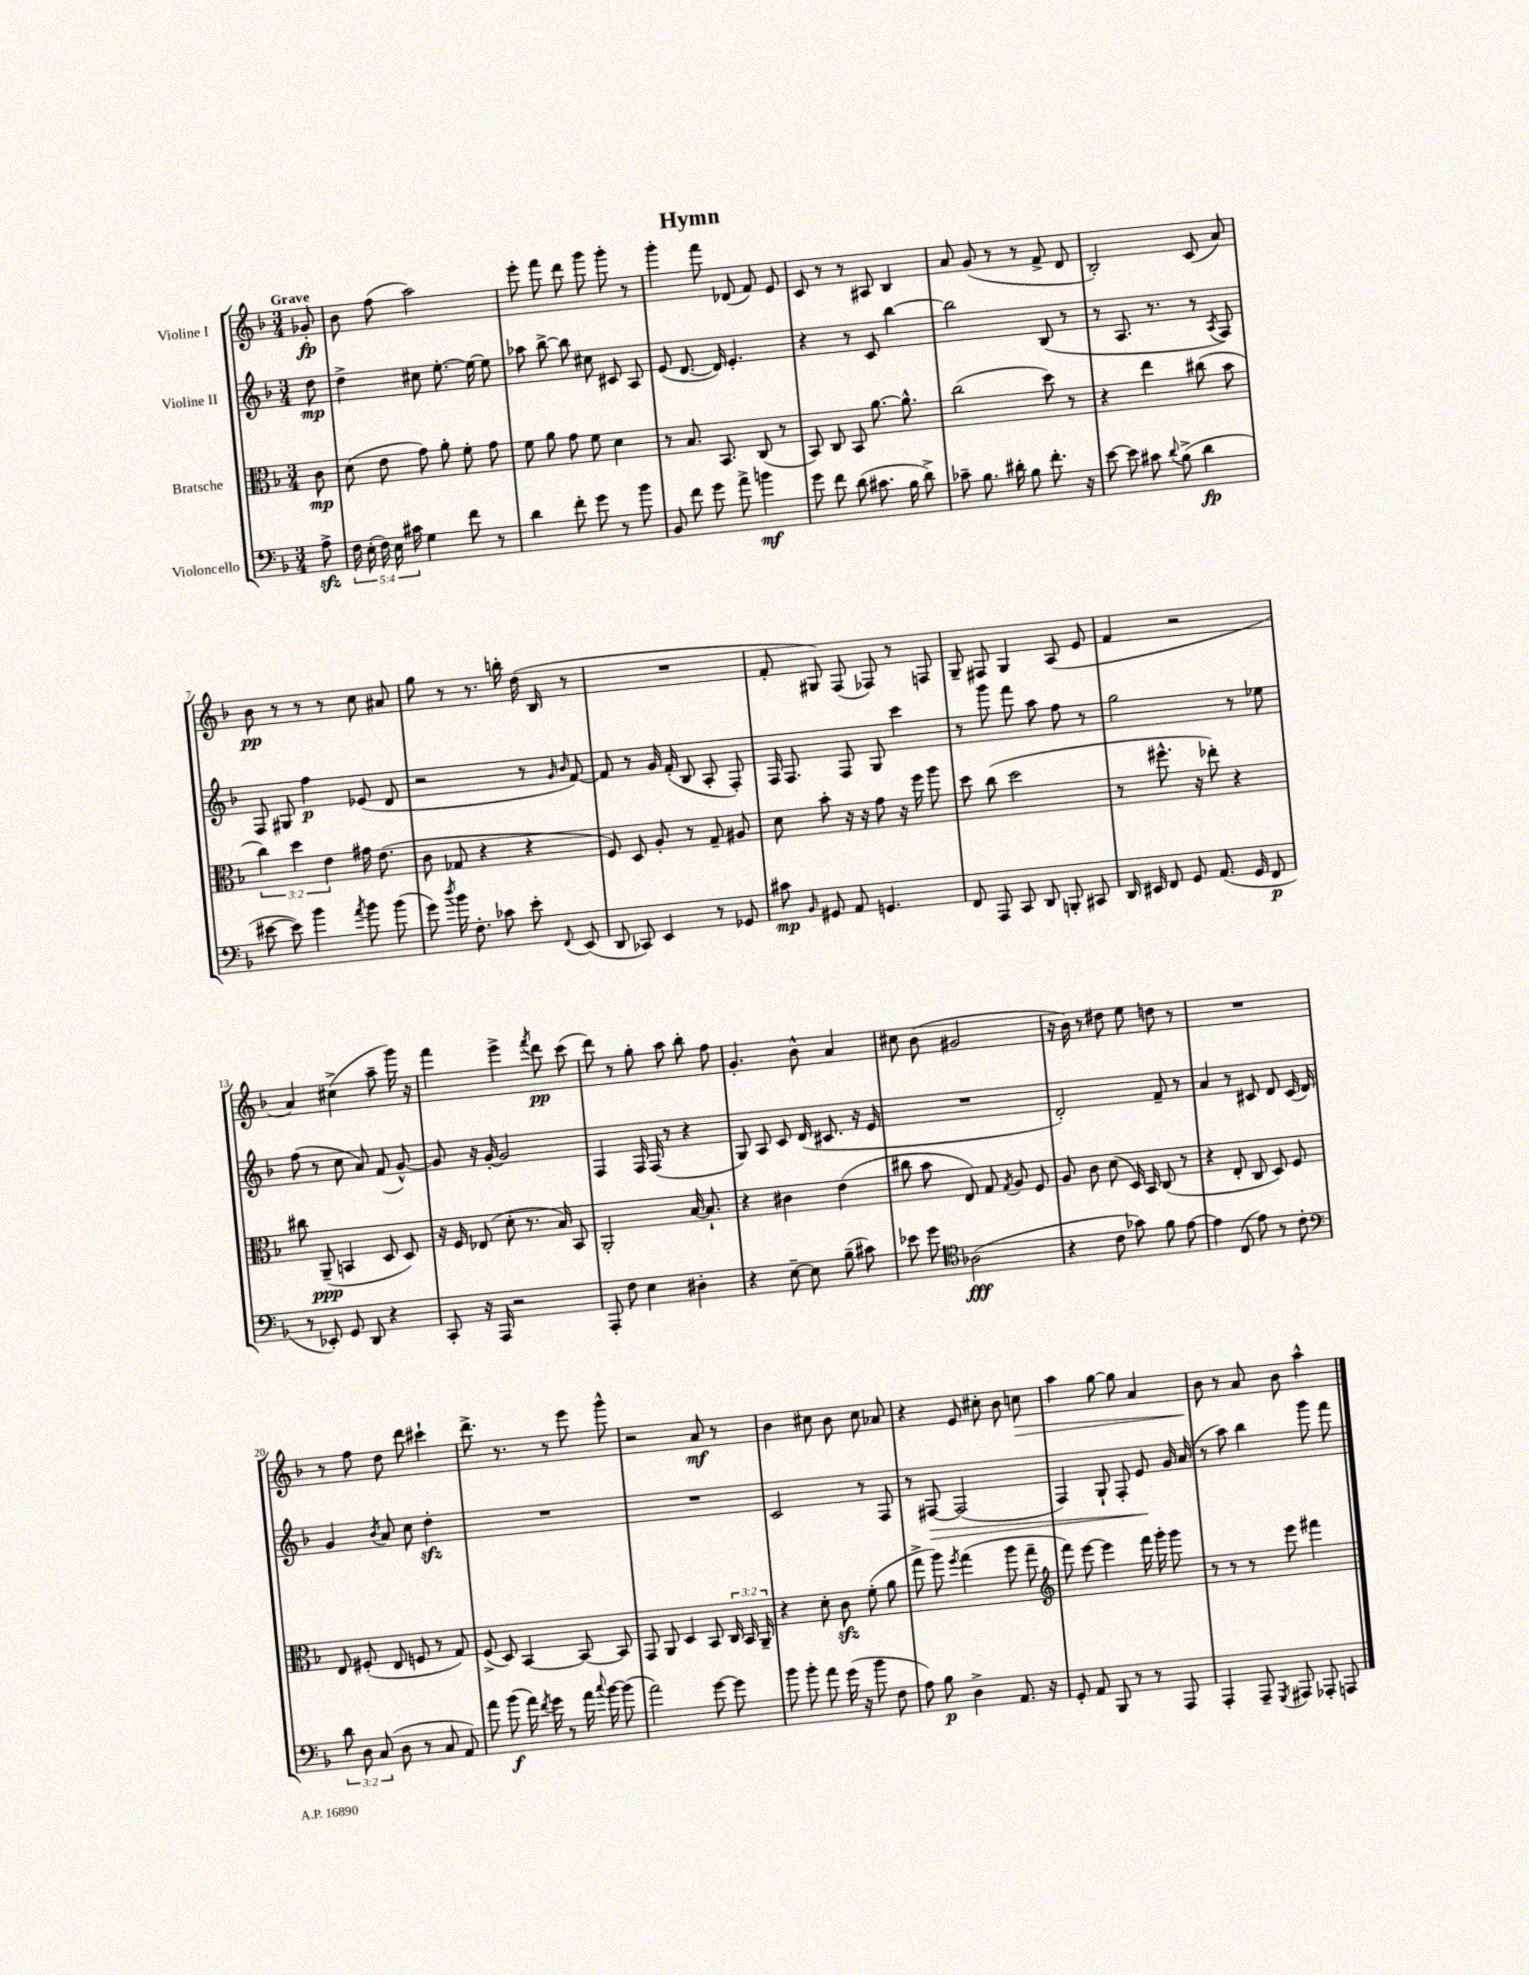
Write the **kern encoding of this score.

**kern	**kern	**kern	**kern
*staff4	*staff3	*staff2	*staff1
*clefF4	*clefC3	*clefG2	*clefG2
*k[b-]	*k[b-]	*k[b-]	*k[b-]
*M3/4	*M3/4	*M3/4	*M3/4
8A^	8c	8dd	8g-'
=	=	=	=
20F	(8d	4dd^	8b-
(20E'	.	.	.
20F)	.	.	.
.	8e	.	(8ff
20E	.	.	.
20c#	.	.	.
4G	8g)	8cc#	2aa)
.	8a'	[8.ee'	.
8f	8f'	.	.
.	.	16ee_	.
8r	8g	8ee]	.
=	=	=	=
4d	8f	8aa-	8eee'
.	8a	[8bb-^	8fff
8f'	8g	8bb-]	8ddd
8g	8f	8cc#	8ggg
8r	4d	8c#	8ggg'
8b-	.	8A	8r
=	=	=	=
8BB-	8r	(8e	4ggg'
8f	8.B-	[8.d	.
8g	.	.	8fff
.	8.BB-	16d])	.
8a^	.	4.e'	(8d-
4b	(8C	.	8f)
.	8r	.	8e
=	=	=	=
8g	8BB-)	4r	8c
8f	8C	.	8r
(8d	8BB-	8r	8r
8.c#	[8.a	8c	8A#
.	.	[4bb-	4B-
16B-	8.a^^]	.	.
8d^)	.	.	.
=	=	=	=
8c-~	(2cc	2bb-]	8a
8.B-	.	.	(8g
.	.	.	8r
16d#'	.	.	.
8B-	.	.	8r
8.f'	8dd)	(8B-	8f^
.	8r	8r	8d
16r	.	.	.
=	=	=	=
[8e	4r	8r	2B-')
8e]	.	8.A	.
8c#	4ee	.	.
.	.	8.r	.
8qqd	.	.	.
(8B-^	.	.	.
4d	(8cc#	8r	(8c
.	.	8qA	.
.	8b-	8F)	8a)
=	=	=	=
[8e#	6cc)	8F	8b-
8e#])	.	8G#	8r
.	6dd	.	.
4b-	.	4ff	8r
.	6e	.	.
.	.	.	8r
8qa	.	.	.
8b-	16g#	(8e-	8cc
.	(8.e	.	.
(8b-	.	8d	8a#
=	=	=	=
8g)	8c	2r	8gg
8qdd	.	.	.
16b-	8G-	.	8r
8.F'	.	.	.
.	4r	.	8.r
8c-	.	.	.
.	.	.	16bb'
8e'	4r	8r	(16dd
.	.	.	16B-
.	.	16qqg	.
8qqFF	.	16qqb-	.
(8EE	.	[8f)	8r
=	=	=	=
8DD	8F)	8f]	2.r
8CC-)	8D	8r	.
4EE	8A'	16g	.
.	.	(16f'	.
.	8r	8B-	.
8r	8G~	8A'	.
8GG-	8A#	8F')	.
=	=	=	=
8c#	8d	16F	8f'
.	.	8.F	.
16qqBB-	.	.	.
8GG#	8b-'	.	8G#)
8AA	16r	8F	(8F
.	16r	.	.
4.GG	8g	8G	8F-)
.	16r	4ccc	8r
.	16ff	.	.
.	8aa	.	8F
=	=	=	=
8FF	8dd	8r	8G~
8AAA	(8cc	8ggg	8F#
8CC	2dd	8fff	4G
8DD	.	8aa	.
8BBB'	.	8ff	(8A
8CC#	.	8r	8e
=	=	=	=
16DD	8r	2gg	4f
16EE#	.	.	.
8FF	8.ff#^^	.	.
8GG	.	.	2r
.	16r	.	.
(8.AA	8ee-')	.	.
.	4r	8r	.
16GG	.	.	.
8FF	.	8ee-	.
=	=	=	=
8r	8cc#	(8ff	4a)
8EE-')	(8AA~	8r	.
8GG	4BB	8cc	(4cc#^
8DD	.	8a)	.
4r	8D	(8f	8aa~
.	8D)	[8g^^)	16ggg)
.	.	.	16r
=	=	=	=
8CC'	16r	8g]	4fff
.	16F	.	.
16r	(8E-	16r	.
16AAA	.	[16g'	.
2r	8d'	2g]	4eee^
.	8.r	.	.
.	.	.	8qfff
.	.	.	8ddd
.	16B-)	.	.
.	8BB-	.	(8ccc
=	=	=	=
8AAA'	2AA'	4F	8ddd)
8F	.	.	8r
4E	.	16F	8gg'
.	.	(16F	.
.	.	8r	8aa
4D#'	[16B-	4r	8bb-'
.	8.B-`]	.	.
.	.	.	8ff
=	=	=	=
4r	4r	8G)	4.g'
.	.	8A	.
[8E~	4c#	8c	.
8E]	.	(16d	8b-^^
.	.	8.c#	.
(8B-~	(4e	.	4a
8c#)	.	16r	.
.	.	16e	.
=	=	=	=
8e-	8cc#	2.r	8cc#
8g	8b-	.	(8b-
*clefC4	*	*	*
(2A-	8E)	.	2g#
.	8G	.	.
.	8qG	.	.
.	8A	.	.
.	8F	.	.
=	=	=	=
4r	8A	2d')	16r
.	.	.	16b-)
.	8c	.	8r
8c	(8d	.	8dd#
8g-)	16D)	.	8ee
.	16BB-	.	.
8f	(8C	8f~	8dd
[8e	8r	8r	8r
=	=	=	=
4e]	4r	4a	2.r
(8C	8E'	8r	.
8e)	8C	8c#	.
8r	8D)	8d	.
8c'	8F	(16c#	.
.	.	16d)	.
=	=	=	=
*clefF4	*	*	*
12d	8E	4g	8r
12D	.	.	.
.	(8F#'	.	8ff
(12C	.	.	.
.	.	8qb-	.
8D	8E	8a	8dd
8r	8F	8cc	8ddd
8C	8r	4dd'	4ccc#`
8AA)	8G)	.	.
=	=	=	=
8a	(8F^	2.r	8.ddd^
(8b-	8D)	.	.
.	.	.	8.r
16a)	[4BB-	.	.
8qf	.	.	.
16g	.	.	.
8r	.	.	8r
16a	8BB-_	.	8eee
8qqcc	.	.	.
[16b-	.	.	.
(8b-]	8BB-]	.	8ggg^^
=	=	=	=
2a)	8GG	2.r	2r
.	8AA	.	.
.	4D	.	.
[8g	8BB-	.	8a
8g]	24C	.	8r
.	24BB-	.	.
.	24AA~	.	.
=	=	=	=
8b-	4r	2c	4b-
8b-'	.	.	.
8a	8d'	.	8cc#
(16g	8c	.	8b-
16r	.	.	.
8b-	(8f'	8r	8cc#
8F	8a	8F	8a-
=	=	=	=
8A)	8gg^	8r	4r
8B-	8aa)	[8F#	.
.	8qff	.	.
4D^	(4gg	(2F#]	8e
.	.	.	8cc#'
8.AA	8aa	.	8b-
.	8gg~	.	8cc
16r	.	.	.
=	=	=	=
*	*clefG2	*	*
8GG'	8fff)	4F)	4aa
8AA	[8eee	.	.
8BBB-	4eee]	8G`	[8gg
8r	.	8F'	8gg]
8r	16fff	8e	4a
.	16ggg'	.	.
8AAA	8ggg	16g	.
.	.	(16a	.
=	=	=	=
4AAA'	8r	8r	8b-
.	8r	8aa)	8r
8AAA~	8r	4bb-	8a
8qGGG	.	.	.
8AAA#	8eee	.	8b-
8AAA-'	4fff#	8ggg	4aa^^
8AAA	.	8fff	.
==	==	==	==
*-	*-	*-	*-
